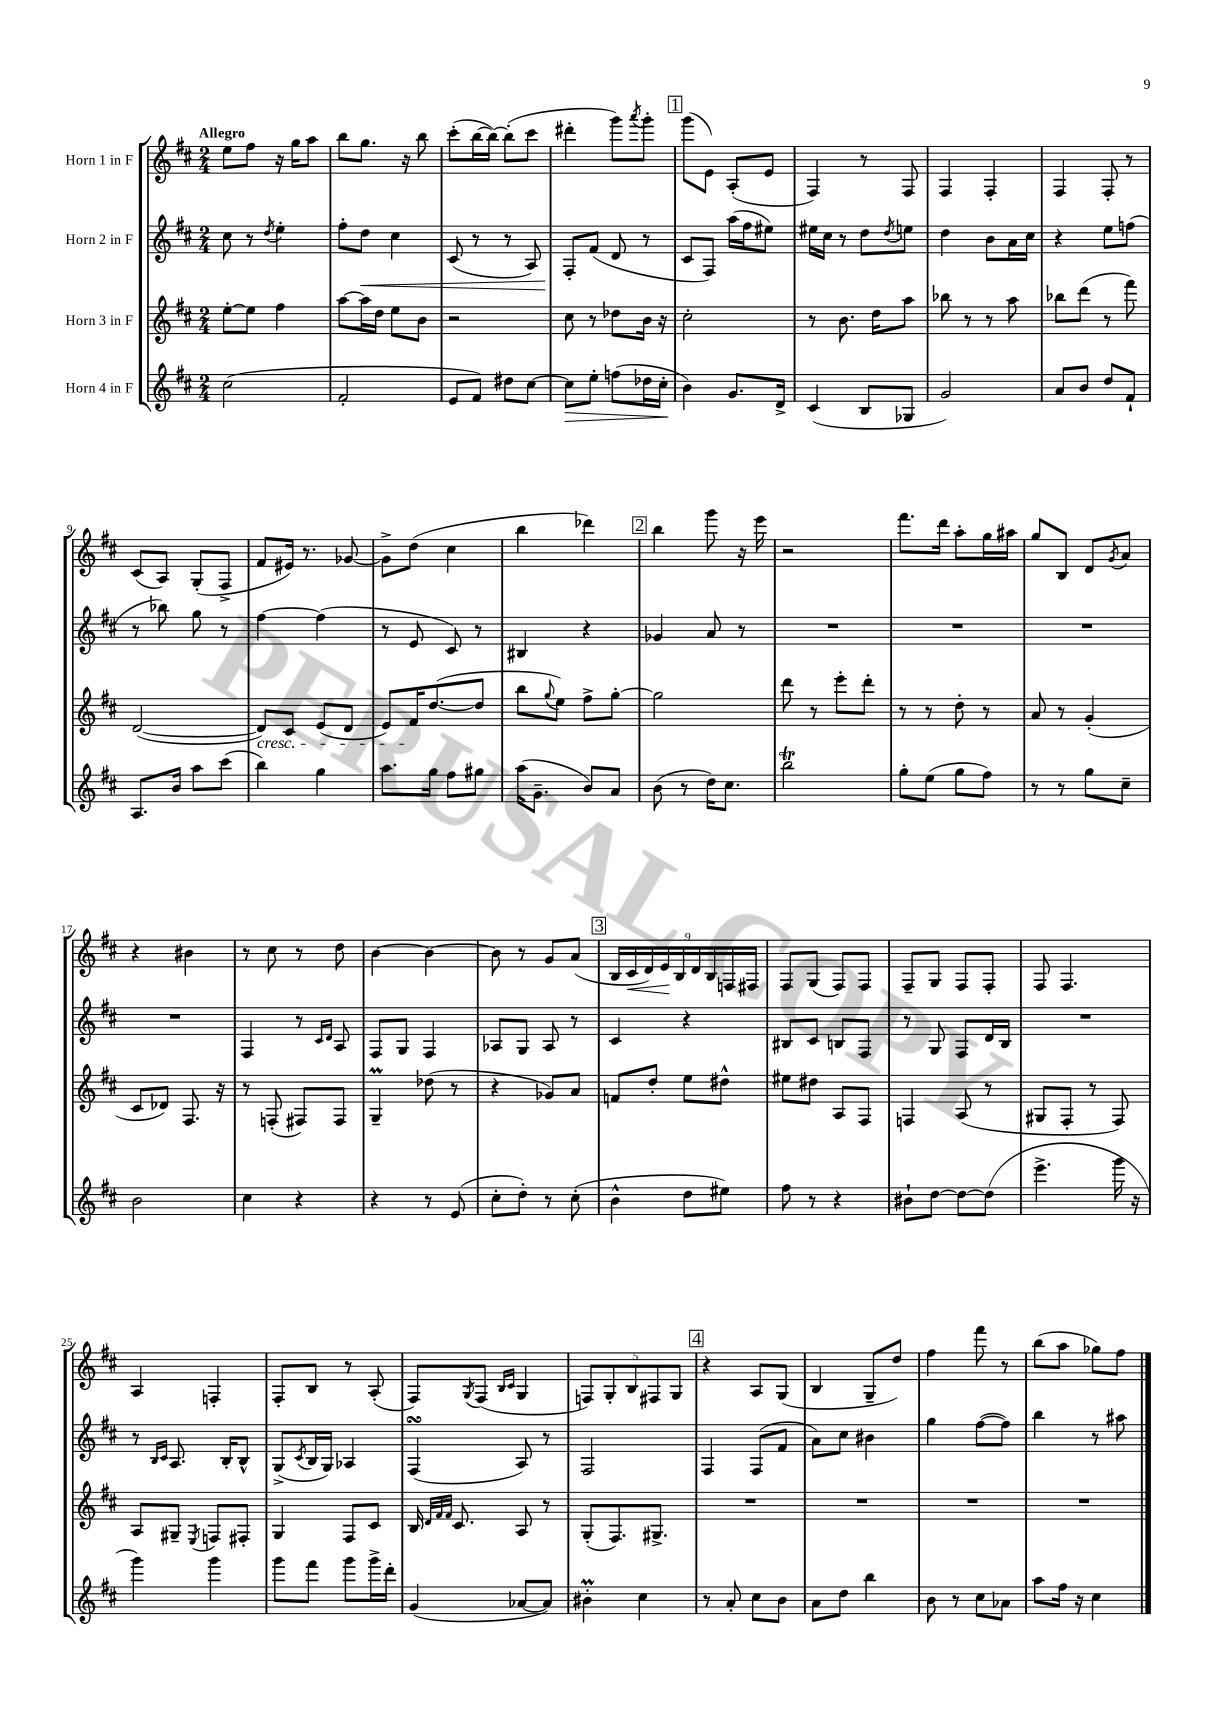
<<
\new StaffGroup <<
\new Staff = "s0" \with { instrumentName = "Horn 1 in F" } {
    \clef treble \key d \major \numericTimeSignature \time 2/4 \tempo "Allegro"
    e''8 fis''8 r16 g''16 a''8 |
    b''8 g''8. r16 b''8 |
    cis'''8-.( b''16~ b''16~) b''8-.( cis'''8 |
    dis'''4-. g'''8) \acciaccatura { a'''8 } g'''8-. |
    \mark \markup { \box "1" } g'''8( e'8) a8-.( e'8 |
    fis4) r8 fis8 |
    fis4 fis4-. |
    fis4 fis8-. r8 |
    cis'8( a8) g8-.( fis8-> |
    fis'8 eis'16) r8. ges'8~ |
    ges'8-> d''8( cis''4 |
    b''4 des'''4) |
    \mark \markup { \box "2" } b''4 g'''8 r16 e'''16 |
    r2 |
    fis'''8. d'''16 a''8-. g''16 ais''16 |
    g''8 b8 d'8 \acciaccatura { g'8 } a'8 |
    r4 bis'4 |
    r8 cis''8 r8 d''8 |
    b'4~ b'4~ |
    b'8 r8 g'8 a'8( |
    \mark \markup { \box "3" } \tuplet 9/8 { b16 cis'16\< d'16) e'16\! b16 d'16 b16 f16 fis16 } |
    fis8 g8( fis8) fis8 |
    fis8-- g8 fis8 fis8-. |
    fis8 fis4. |
    a4 f4-. |
    fis8-. b8 r8 a8-.( |
    fis8) \acciaccatura { g8 } fis8( \grace { b16 cis'16 } g4 |
    \tuplet 5/4 { f8) g8-. b8 fis8 g8 } |
    \mark \markup { \box "4" } r4 a8 g8( |
    b4 g8-- d''8) |
    fis''4 fis'''8 r8 |
    b''8( a''8 ges''8) fis''8 \bar "|." |
}
\new Staff = "s1" \with { instrumentName = "Horn 2 in F" } {
    \clef treble \key d \major \numericTimeSignature \time 2/4
    cis''8 r8 \acciaccatura { d''8 } e''4-. |
    fis''8-. d''8\< cis''4 |
    cis'8( r8 r8 a8) |
    fis8-.\! fis'8( d'8 r8 |
    \mark \markup { \box "1" } cis'8 fis8) a''16( fis''16 eis''8) |
    eis''16 cis''16 r8 d''8 \acciaccatura { d''8 } e''8 |
    d''4 b'8 a'16 cis''16 |
    r4 e''8 f''8( |
    r8 bes''8) g''8 r8 |
    fis''4~ fis''4( |
    r8 e'8 cis'8) r8 |
    bis4 r4 |
    \mark \markup { \box "2" } ges'4 a'8 r8 |
    R2 |
    R2 |
    R2 |
    R2 |
    fis4 r8 \grace { cis'16 d'16 } a8 |
    fis8 g8 fis4 |
    aes8 g8 aes8 r8 |
    \mark \markup { \box "3" } cis'4 r4 |
    bis8 cis'8 b8 fis8 |
    r8 g8 fis8 d'16 b16 |
    R2 |
    r8 \grace { b16 cis'16 } a8. b16-. b8-^ |
    g8->( \acciaccatura { cis'8 } b16 g16) aes4 |
    fis4\turn( a8) r8 |
    fis2 |
    \mark \markup { \box "4" } fis4 fis8( fis'8 |
    a'8) cis''8 bis'4 |
    g''4 fis''8~( fis''8) |
    b''4 r8 ais''8 \bar "|." |
}
\new Staff = "s2" \with { instrumentName = "Horn 3 in F" } {
    \clef treble \key d \major \numericTimeSignature \time 2/4
    e''8~-. e''8 fis''4 |
    a''8~ a''16 d''16 e''8 b'8 |
    r2 |
    cis''8 r8 des''8 b'16 r16 |
    \mark \markup { \box "1" } cis''2-. |
    r8 b'8. d''16 a''8 |
    bes''8 r8 r8 a''8 |
    bes''8 d'''8( r8 fis'''8) |
    d'2~( |
    d'8\cresc) cis'8 e'8( d'8 |
    e'8) fis'16\! d''8.~( d''8 |
    b''8 \appoggiatura { g''8 } e''8) fis''8-> g''8~-. |
    \mark \markup { \box "2" } g''2 |
    d'''8 r8 e'''8-. d'''8-. |
    r8 r8 d''8-. r8 |
    a'8 r8 g'4-.( |
    cis'8 des'8) fis8. r16 |
    r8 f8-.( fis8) fis8 |
    g4--\prall des''8( r8 |
    r4 ges'8) a'8 |
    \mark \markup { \box "3" } f'8 d''8-. e''8 dis''8-^ |
    eis''8 dis''8 a8 fis8 |
    f4 a8( r8 |
    gis8 fis8-. r8 fis8) |
    a8 gis8-- \acciaccatura { e8 } f8 fis8-. |
    g4 fis8 cis'8 |
    b16 \grace { d'32 fis'32 fis'32 } cis'8. a8 r8 |
    g8-.( fis8.) gis8.-> |
    \mark \markup { \box "4" } R2 |
    R2 |
    R2 |
    R2 \bar "|." |
}
\new Staff = "s3" \with { instrumentName = "Horn 4 in F" } {
    \clef treble \key d \major \numericTimeSignature \time 2/4
    cis''2( |
    fis'2-. |
    e'8 fis'8) dis''8 cis''8~ |
    cis''8\> e''8-. f''8( des''16 cis''16-.\! |
    \mark \markup { \box "1" } b'4) g'8. d'16-> |
    cis'4( b8 ges8 |
    g'2) |
    a'8 b'8 d''8 fis'8-! |
    a8. b'16 a''8 cis'''8( |
    b''4) g''4 |
    a''8. g''16 fis''8 gis''8 |
    a''16( g'8.-- b'8) a'8 |
    \mark \markup { \box "2" } b'8( r8 d''16) cis''8. |
    b''2\trill |
    g''8-. e''8( g''8 fis''8) |
    r8 r8 g''8 cis''8-- |
    b'2 |
    cis''4 r4 |
    r4 r8 e'8( |
    cis''8-. d''8-.) r8 cis''8-.( |
    \mark \markup { \box "3" } b'4-^ d''8 eis''8) |
    fis''8 r8 r4 |
    bis'8-! d''8~ d''8~ d''8( |
    e'''4.-> g'''16 r16 |
    g'''4) g'''4 |
    g'''8 fis'''8 g'''8 g'''16-> d'''16-. |
    g'4( aes'8~ aes'8) |
    bis'4-.\prall cis''4 |
    \mark \markup { \box "4" } r8 a'8-. cis''8 b'8 |
    a'8 d''8 b''4 |
    b'8 r8 cis''8 aes'8 |
    a''8 fis''16 r16 cis''4 \bar "|." |
}
>>
>>
